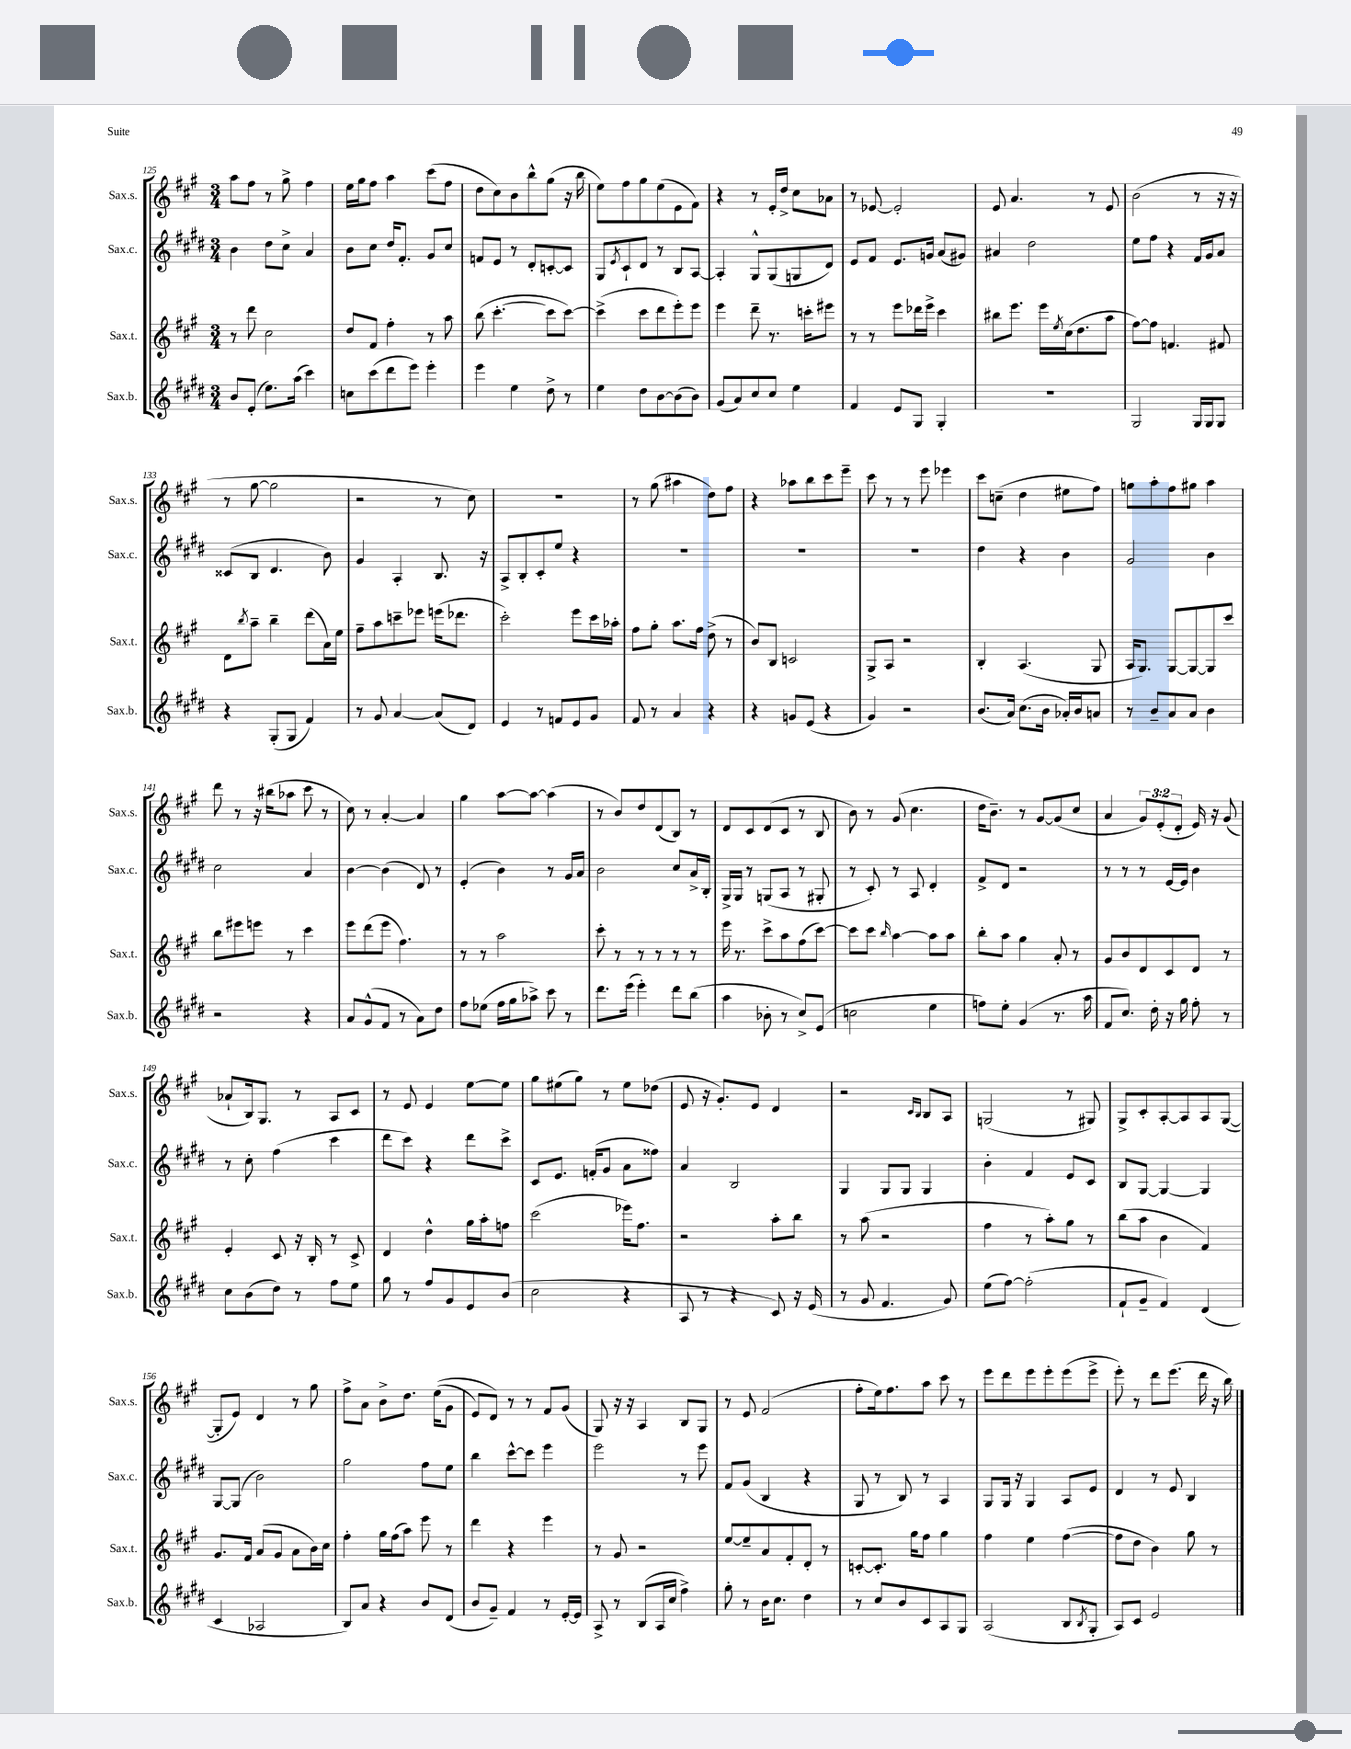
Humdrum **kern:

**kern	**kern	**kern	**kern
*part4	*part3	*part2	*part1
*staff4	*staff3	*staff2	*staff1
*I"Sax.b.	*I"Sax.t.	*I"Sax.c.	*I"Sax.s.
*I'Sax.b.	*I'Sax.t.	*I'Sax.c.	*I'Sax.s.
*clefG2	*clefG2	*clefG2	*clefG2
*k[f#c#g#d#]	*k[f#c#g#]	*k[f#c#g#d#]	*k[f#c#g#]
*M3/4	*M3/4	*M3/4	*M3/4
=125	=125	=125	=125
8b/L	8r	4b\	8aa\L
(8e'/J	8ddd\	.	8ff#\J
8.ee\L)	2cc#\	8dd#\L	8r
.	.	8cc#^\J	8gg#^\
(16aa\Jk	.	.	.
4ccc#\)	.	4a/	4ff#\
=126	=126	=126	=126
8ccn\L	8dd/L	8b\L	16ee\LL
.	.	.	16gg#\J
(8ccc#\	8f#/J	8cc#\J	8ff#\J
8ddd#\	4ff#'\	16dd#/KL	4aa\
.	.	8.f#'/J	.
8eee\J)	.	.	.
4eee'\	8r	8g#/L	(8ccc#\L
.	8aa\	8cc#/J	8ff#\J
=127	=127	=127	=127
4eee\	(8bb\	8fn/L	8dd\L
.	[4.ccc#'\	8e/J	8cc#\)
4ee\	.	8r	8b\
.	.	8d#'/L	8bb^^\
8dd#^\	8ccc#\L]	[8cn'/	(8gg#\J
8r	[8ccc#\J)	8c/J]	16r
.	.	.	16bb\
=128	=128	=128	=128
4ee\	(4ccc#^\]	8G#/L	8ee\L)
.	.	8qe/	.
.	.	8c#`/	8ff#\
8dd#\L	8ccc#\L	8d#/J	8gg#\
[8b\	8ddd\	8r	(8ee\
(8b\]	8eee'\)	8B/L	8e\
8b\J)	8eee\J	[8A/J	8f#\J)
=129	=129	=129	=129
(8g#/L	4eee\	4A'/]	4r
8a/)	.	.	.
8cc#/	8ddd~\	8G#^^/L	8r
8cc#/J	8.r	(8G#/	16e'/LL
.	.	.	16dd^/JJ
4ee\	.	8Gn/	8cc#\L
.	16cccn'\KL	.	.
.	8eee#X\J	8d#/J)	8a-X\J
=130	=130	=130	=130
4f#/	8r	8e/L	8r
.	8r	8f#/J	[8e-X/
8e/L	8eee\L	8.e/L	2e-'/]
8G#/J	16ddd-X\L	.	.
.	16eee^\JJ	16gn/Jk	.
4G#'/	4ccc#\	(8a/L	.
.	.	8g#X/J)	.
=131	=131	=131	=131
2.r	8bb#X\L	4a#X/	8e/
.	8.eee\J	.	4.a/
.	.	2dd#\	.
.	16eee\LL	.	.
.	8qee/	.	.
.	(16cc#\J	.	.
.	8.dd\	.	.
.	.	.	8r
.	8aa\J	.	8e/
=132	=132	=132	=132
2G#/	[8ff#\L)	8ee\L	(2b\
.	8ff#\J]	8ff#\J	.
.	4.fn/	4r	.
16G#/LL	.	16f#/LL	8r
16G#/J	.	16g#/J	.
8G#/J	8f#X/	8a/J	16r
.	.	.	16r
!!LO:LB:g=z
=133	=133	=133	=133
4r	8d\L	(8c##X/L	8r
.	8qbb/	.	.
.	8aa~\J	8B/J	[8gg#\
(8G#'/L	4bb~\	4.d#/	2gg#\]
8G#/J	.	.	.
4f#/)	(8ddd\L	.	.
.	16a\L)	8b\)	.
.	16ee\JJ	.	.
=134	=134	=134	=134
8r	8ff#~\L	4g#/	2r
8g#/	8aa\	.	.
[4a/	8cccn~\	4A'/	.
.	8eee-X\J	.	.
(8a/L]	(16eeen\KL	8.B/	8r
.	8.ddd-X\J	.	.
8d#/J)	.	.	8cc#\)
.	.	16r	.
=135	=135	=135	=135
4e/	2ccc#'\)	8A^/L	2.r
.	.	8B'/	.
8r	.	8c#'/	.
8fn/L	.	8ee/J	.
8e/	8eee\L	4r	.
8g#/J	16ccc#\L	.	.
.	16aa-X'\JJ	.	.
=136	=136	=136	=136
8f#/	8ff#\L	2.r	8r
8r	8gg#'\J	.	(8gg#\
4a/	8.aa\L	.	4aa#X\
.	16ff#\Jk	.	.
4r	(8dd^\	.	8dd\L)
.	8r	.	8ff#\J
=137	=137	=137	=137
4r	8b/L)	2.r	4r
.	8B/J	.	.
8gn/L	2cn/	.	8aa-X\L
(8e/J	.	.	8bb\
4r	.	.	8ccc#\
.	.	.	8eee~\J
=138	=138	=138	=138
4g#/)	8G#^/L	2.r	8ccc#\
.	8A/J	.	8r
2r	2r	.	8r
.	.	.	8eee\
.	.	.	4eee-X\
=139	=139	=139	=139
(8.b/L	4B'/	4dd#\	8ccc#\L
.	.	.	(8ccn~\J
16a/Jk)	.	.	.
(8.cc#\L	(4.A/	4r	4dd\
16b\Jk	.	.	.
16a-X'/LL)	.	4b\	8ee#X\L
16b/J	.	.	.
8an/J	8G#/	.	8ff#\J)
=140	=140	=140	=140
8r	16A/KL	2g#/	8ggn\L
.	8.G#/J)	.	.
8b~/L	.	.	8aa'\
8a/	[8G#/L	.	8ff#\
8a/J	8G#/_	.	8gg#X\J
4b\	8G#/]	4b\	4aa\
.	8ccc#/J	.	.
!!LO:LB:g=z
=141	=141	=141	=141
2r	8bb\L	2cc#\	8ddd\
.	8eee#X\	.	8r
.	8eeen\J	.	16r
.	.	.	(16bb#X\KL
.	8r	.	8aa-X\J
4r	4ccc#\	4a/	8ccc#\
.	.	.	8r
=142	=142	=142	=142
8a/L	8eee\L	[4b\	8cc#\)
(8g#^^/	(8ddd\	.	8r
8f#/J	8eee\J	(4b\]	[4a'/
8r	4.ff#\)	.	.
8a\L)	.	8d#/)	4a/]
8dd#\J	.	8r	.
=143	=143	=143	=143
8ff#\L	8r	(4e'/	4gg#\
(8ee-X\J	8r	.	.
16ff#\LL	2aa\	4b\)	[8aa\L
16gg#\J	.	.	.
8aa-X^\J)	.	.	8aa\J_
8ccc#\	.	8r	(4aa\]
8r	.	16g#/LL	.
.	.	16a/JJ	.
=144	=144	=144	=144
8.ddd#\L	8ccc#'\	2b\	8r
.	8r	.	8b/L)
(16eee\Jk	.	.	.
4eee'\)	8r	.	8dd/
.	8r	.	(8d/
8ddd#\L	8r	8cc#/L	8B/J)
(8bb\J	8r	16a^/L	8r
.	.	16B'/JJ	.
=145	=145	=145	=145
4aa\	16eee\	16G#^/LL	8d/L
.	8.r	16G#/JJ	.
.	.	8r	8c#/
8b-X'\	8ccc#^\L	(8Gn/L	(8d/
8r	8aa\	8A/J	8c#/J
8cc#^/L)	(8ff#\	8r	8r
(8e/J	[8ccc#\J)	8G#X'/	8B/
=146	=146	=146	=146
2ccn\	8ccc#\L]	8r	8b\)
.	8ccc#\J	8c#'/)	8r
.	16qqbb/	.	.
.	[4aa\	8r	(8g#/
.	.	8A/	4.cc#\
4ee\	8aa\L]	4d#'/	.
.	8aa\J	.	.
=147	=147	=147	=147
8ffn\L)	8bb'\L	8f#^/L	16dd\KL
.	.	.	8.b~\J)
8ee'\J	8aa\J	8d#/J	.
(4g#/	4gg#\	2r	8r
.	.	.	[8g#/L
8.r	8a'/	.	(8g#/]
.	8r	.	8cc#/J
16aa\	.	.	.
=148	=148	=148	=148
8f#/L	8g#/L	8r	4a/
8.cc#/J)	8b/	8r	.
.	8d/	8r	12g#/L)
16dd#'\	.	.	.
.	.	.	(12e'/
16r	8c#/	[16e/LL	.
.	.	.	12d'/J
16gg#\	.	16e/JJ]	.
8ff#'\	8d/J	4b\	16e/)
.	.	.	16r
8r	8r	.	(8g#/
!!LO:LB:g=z
=149	=149	=149	=149
8cc#\L	4e'/	8r	8a-X`/L
(8b\	.	8cc#'\	16B/k)
.	.	.	8.G#/J
8dd#\J)	8c#/	(4ff#\	.
8r	16r	.	8r
.	16B'/	.	.
8ff#\L	8r	4ccc#\	8A/L
8ee\J	8c#^/	.	8c#/J
=150	=150	=150	=150
8gg#\	4d/	8ddd#\L	8r
8r	.	8ccc#\J)	8e/
8ff#/L	4dd^^\	4r	4e/
8g#/	.	.	.
8e/	16gg#\LL	8ddd#\L	[8ee\L
.	16aa'\J	.	.
(8b/J	8ffn\J	8ccc#^\J	8ee\J]
=151	=151	=151	=151
2cc#\	(2ccc#\	8c#/L	8gg#\L
.	.	8.e/J	(8ee#X\
.	.	.	8gg#\J)
.	.	(16fn'/KL	.
.	.	8g#/J	8r
4r	16eee-X\KL)	8a\L	8ee#\L
.	8.ff#\J	.	.
.	.	8ff##X\J)	(8dd-X\J
=152	=152	=152	=152
8A/	2r	4a/	8e/
8r	.	.	16r
.	.	.	8.g#'/L)
4r	.	2B/	.
.	.	.	8e/J
8c#/)	8aa'\L	.	4d/
16r	8bb\J	.	.
(16e/	.	.	.
=153	=153	=153	=153
8r	8r	4G#/	2r
8g#/	(8aa\	.	.
4.f#/	2r	8G#/L	.
.	.	8G#/J	.
.	.	.	16qqc#/LL
.	.	.	16qqB/JJ
.	.	4G#/	8B/L
8g#/)	.	.	8A/J
=154	=154	=154	=154
(8ee\L	4ff#\	4b'\	(2Gn/
[8ff#\J)	.	.	.
(2ff#'\]	8r	4f#/	.
.	8aa'\L)	.	.
.	8gg#\J	8e/L	8r
.	8r	8c#/J	8G#X/)
=155	=155	=155	=155
8f#`/L	(8bb\L	8B/L	8G#^/L
8g#~/J	8aa\J	[8G#/J	8c#'/
4f#/)	4b\	4G#/_	[8A'/
.	.	.	8A/]
(4d#/	4f#/)	4G#/]	8A/
.	.	.	([8G#/J
!!LO:LB:g=z
=156	=156	=156	=156
4c#/	8.g#/L	[8G#/L	8G#'/L]
.	.	(8G#/J]	8e/J)
.	16f#/Jk	.	.
2A-X/	(8a/L	2b\)	4d/
.	8g#/J	.	.
.	8a\L	.	8r
.	16b\L)	.	8gg#\
.	16cc#\JJ	.	.
=157	=157	=157	=157
8B/L)	4ff#'\	2gg#\	8ff#^\L
8a/J	.	.	8a\J
4r	16gg#\LL	.	8b^\L
.	(16ff#\J	.	.
.	8aa\J)	.	8.dd\J
8b/L	8eee\	8ff#\L	.
.	.	.	((16ee\KL
(8d#/J	8r	8ee\J	8g#\J
=158	=158	=158	=158
8b/L	4ddd\	4bb\	8e/L)
8g#~/J)	.	.	8d/J)
4f#/	4r	[8ccc#^^\L	8r
.	.	8ccc#\J]	8r
8r	4eee\	4eee\	8f#/L
[16e'/LL	.	.	(8g#/J
16e/JJ]	.	.	.
=159	=159	=159	=159
8A^/	8r	2eee\	8G#/)
8r	8g#/	.	16r
.	.	.	16r
(8B/L	2r	.	4A/
16A/L	.	.	.
16cc#/JJ	.	.	.
4ff#^\)	.	8r	8B/L
.	.	8eee\	8G#/J
=160	=160	=160	=160
8gg#'\	[8ee/L	8f#/L	8r
8r	8ee~/]	(8g#/J	8e/
16b\KL	8a/	4B/	(2f#/
8.cc#\J	.	.	.
.	8f#'/	.	.
4dd#\	8d'/J	4r	.
.	8r	.	.
=161	=161	=161	=161
8r	[8cn'/L	8G#/	8ff#'\L
8cc#/L	8.c'/J]	8r	16ee\k)
.	.	.	8.ff#\
8b/	.	8B/)	.
.	16gg#\KL	.	.
8c#/	8ff#\J	8r	8aa\J
8A/	4gg#\	4A/	8ccc#\
8G#/J	.	.	8r
=162	=162	=162	=162
(2A/	4ff#\	8G#/L	8eee\L
.	.	16G#/Jk	8ddd\
.	.	16r	.
.	4ee\	4G#/	8eee\
.	.	.	8eee'\
8B/L	([4ff#\	8A/L	(8eee\
8qB/	.	.	.
8G#'/J	.	8e/J	8eee^\J
=163	=163	=163	=163
8A/L)	8ff#\L]	4d#/	8eee'\)
8c#/J	8dd\J	.	8r
2e/	4b\)	8r	8ddd\L
.	.	8e/	(8.eee\J
.	8gg#\	4B/	.
.	.	.	16ddd\
.	8r	.	16r
.	.	.	16bb\)
==	==	==	==
*-	*-	*-	*-
